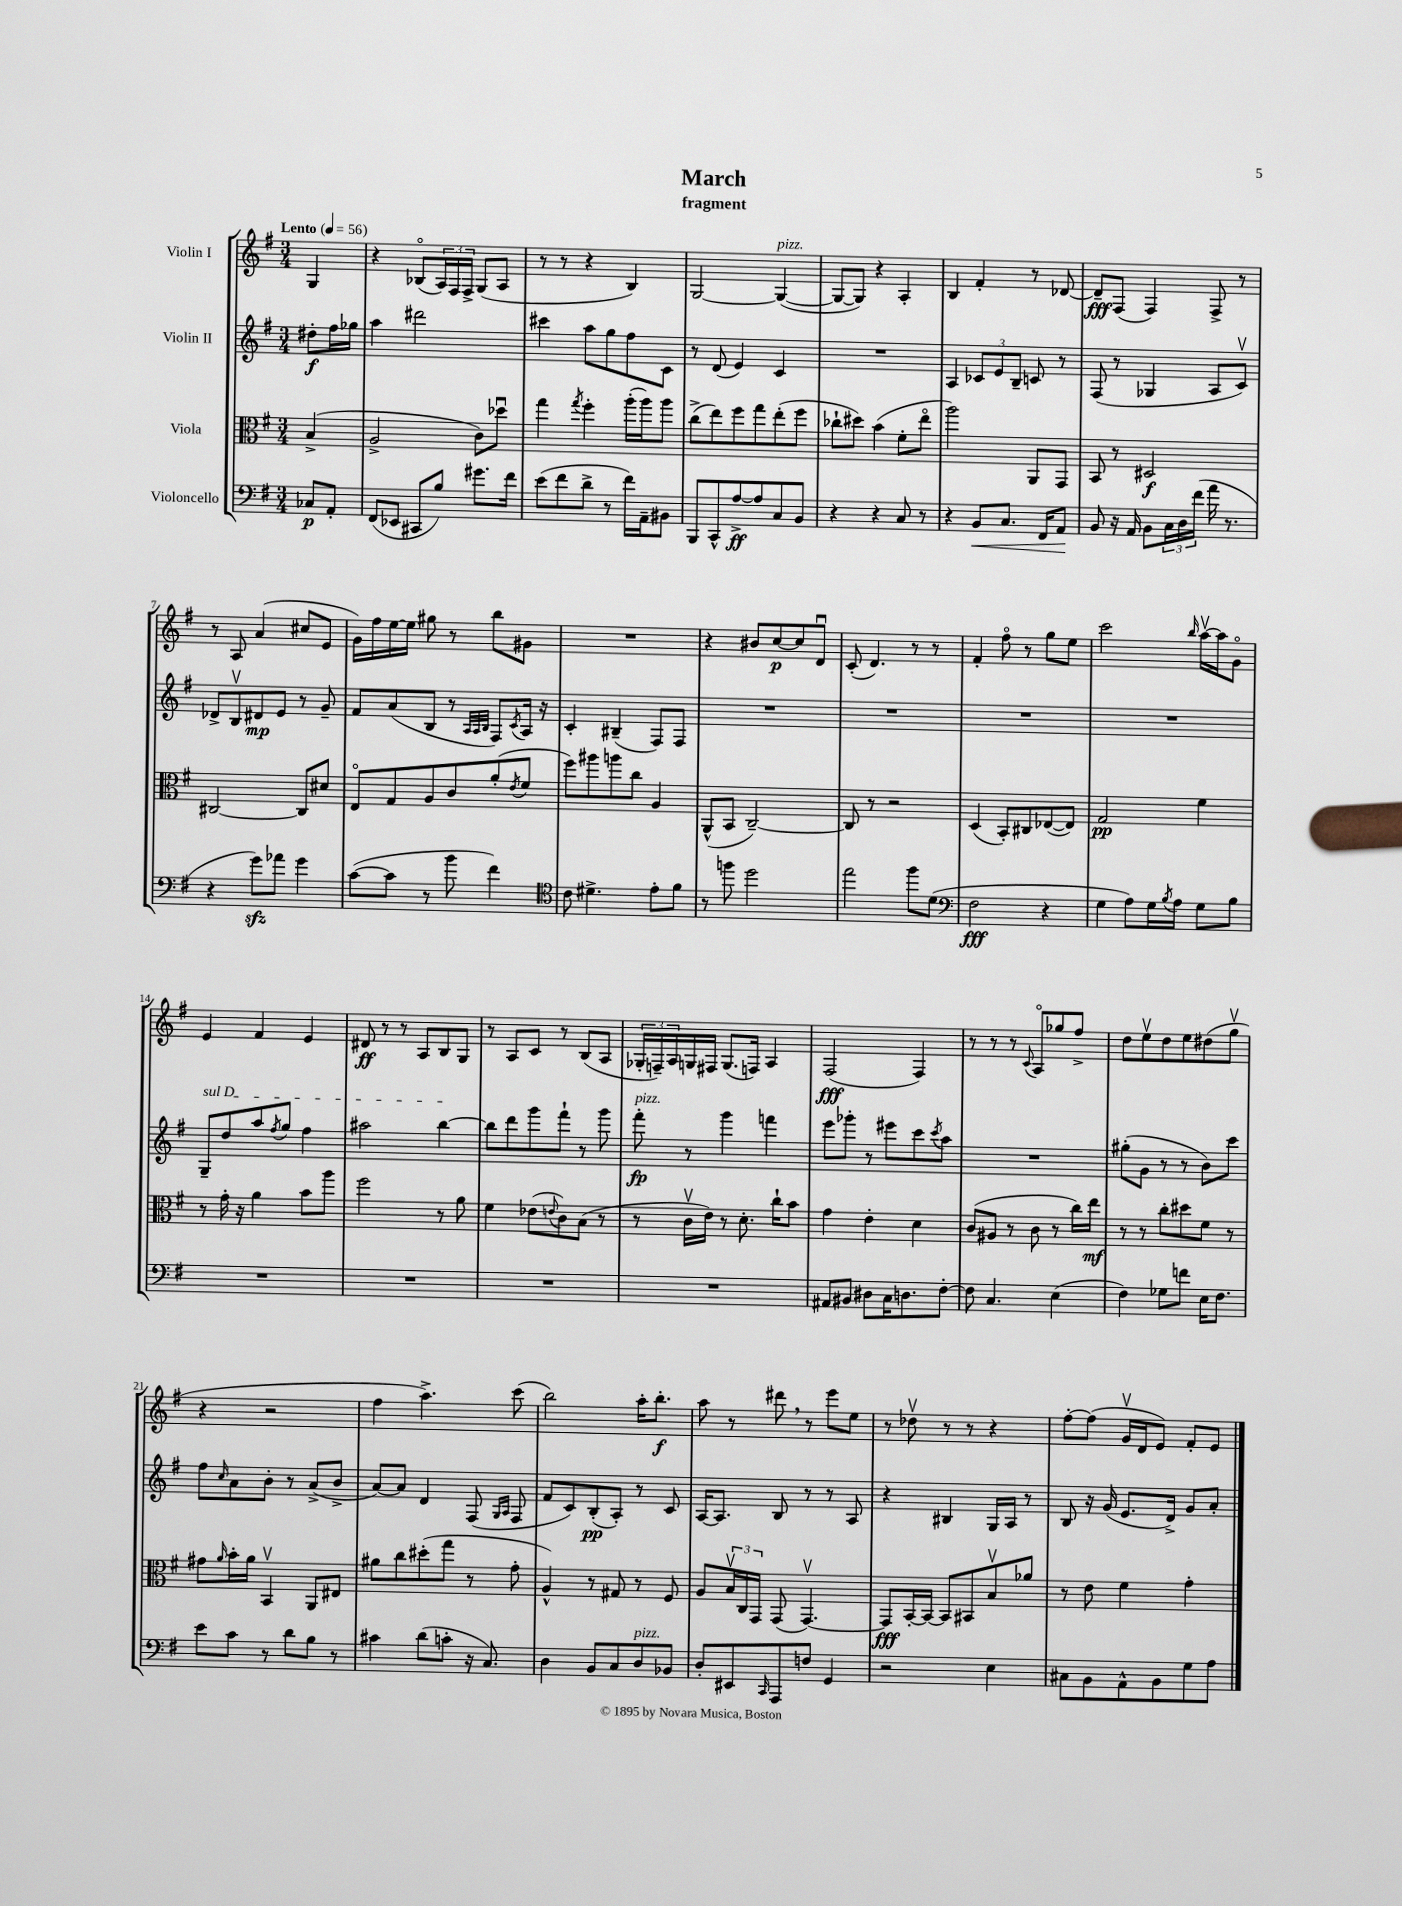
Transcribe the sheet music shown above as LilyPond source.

\header { title = "March" subtitle = "fragment" }
<<
\new StaffGroup <<
\new Staff = "s0" \with { instrumentName = "Violin I" } {
    \clef treble \key g \major \numericTimeSignature \time 3/4 \partial 4 \tempo "Lento" 4 = 56
    g4 |
    r4 bes8\flageolet( \tuplet 3/2 { a16) fis16 fis16-> } g8( a8 |
    r8 r8 r4 b4) |
    g2~ g4~^\markup { \italic "pizz." }( |
    g8~ g8) r4 a4-. |
    b4 fis'4-. r8 des'8~ |
    des'8--\fff fis8( fis4) fis8-> r8 |
    r8 a8 a'4( cis''8 e'8 |
    g'16) fis''16 e''16~ e''16 gis''8 r8 b''8 gis'8 |
    R2. |
    r4 bis'8 c''8~\p c''8 d'8\downbow |
    c'8-.( d'4.) r8 r8 |
    fis'4-. fis''8\flageolet r8 g''8 e''8 |
    c'''2 \grace { b''16 } a''16~\upbow a''16 g'8\flageolet |
    e'4 fis'4 e'4 |
    dis'8\ff r8 r8 a8 b8 g8 |
    r8 a8 c'8 r8 b8( a8 |
    \tuplet 3/2 { ges16-. f16--) a16 } g16 fis16 g8.( f16) a4 |
    fis2\fff( fis4) |
    r8 r8 r8 \appoggiatura { c'8 } a8\flageolet ges''8 fis''8-> |
    d''8 e''8\upbow d''8 e''8 dis''8( g''8\upbow |
    r4 r2 |
    fis''4 a''4.->) c'''8( |
    b''2) a''16-. b''8.-.\f |
    a''8 r8 dis'''8 \breathe r8 e'''8 e''8 |
    r8 des''8\upbow r8 r8 r4 |
    fis''8~-. fis''8( g'16\upbow d'16 e'8) fis'8-. e'8 \bar "|." |
}
\new Staff = "s1" \with { instrumentName = "Violin II" } {
    \clef treble \key g \major \numericTimeSignature \time 3/4 \partial 4
    dis''8-.\f fis''16 ges''16 |
    a''4 dis'''2 |
    cis'''4 a''8 g''8 fis''8 c'8 |
    r8 d'8( e'4) c'4 |
    R2. |
    a4 \tuplet 3/2 { ces'8 e'8 b8-- } c'8 r8 |
    fis8( r8 ges4 a8 c'8\upbow) |
    des'8-> b8\upbow dis'8\mp e'8 r8 g'8-- |
    fis'8 a'8( b8 r8 \grace { a32 a32 b32 } fis8) \acciaccatura { c'8 } a16 r16 |
    c'4-. bis4--( fis8) fis8 |
    R2. |
    R2. |
    R2. |
    R2. |
    \once \override TextSpanner.bound-details.left.text = \markup { \italic "sul D" } g8--\startTextSpan d''8 a''8 \acciaccatura { fis''8 } g''8 fis''4 |
    ais''2 b''4~\stopTextSpan |
    b''8 d'''8 g'''8 fis'''8-! r8 g'''8 |
    fis'''8-.\fp^\markup { \italic "pizz." } r8 g'''4 f'''4 |
    e'''8 ges'''8-. r8 eis'''8 c'''8 \acciaccatura { c'''8 } a''8 |
    R2. |
    gis''8-.( g'8 r8 r8 b'8) c'''8 |
    fis''8 \grace { c''16 } a'8 b'8-. r8 a'8->( b'8-> |
    a'8~) a'8 d'4 fis8( \grace { g16 a16 } fis8 |
    fis'8 c'8) b8-.\pp( a8-.) r8 c'8 |
    a16~ a8. b8 r8 r8 a8 |
    r4 bis4 g16 a16 r8 |
    b8 r16 g'16( e'8. d'16->) g'8 a'8-. \bar "|." |
}
\new Staff = "s2" \with { instrumentName = "Viola" } {
    \clef alto \key g \major \numericTimeSignature \time 3/4 \partial 4
    b4->( |
    a2-> c'8) des''8\downbow |
    g''4 \acciaccatura { g''8 } fis''4-. a''16-.( a''16) a''8 |
    c''8->( e''8) fis''8 g''8 e''8-.( fis''8 |
    ces''8-! dis''8) b'4( fis'8-. e''8\flageolet |
    a''2) a,8 g,8 |
    b,8 r8 dis2\f |
    cis2~ cis8 dis'8 |
    e8\flageolet g8 a8 c'8 a'8-.( \acciaccatura { e'8 } fis'8 |
    fis''8) ais''8 a''8 c''8 a4 |
    a,8-^( b,8 c2~--) |
    c8 r8 r2 |
    d4( b,8-.) cis8 ees8~( ees8) |
    g2\pp fis'4 |
    r8 g'16-. r16 a'4 b'8 a''8 |
    fis''2 r8 a'8 |
    fis'4 ees'8( \appoggiatura { e'8 } c'8) b8( r8 |
    r8 c'16\upbow e'16) r8 d'8.-. c''16-! b'8 |
    g'4 e'4-. d'4 |
    c'8( ais8 r8 c'8 r8 c''16) e''16\mf |
    r8 r8 c''8-. dis''8 fis'8 r8 |
    gis'8 \grace { a'16 } b'16-. a'16 b,4\upbow a,8 eis8 |
    ais'8 c''8 dis''8-.( g''8 r8 g'8-. |
    a4-^) r8 gis8 r8 fis8 |
    a8 \tuplet 3/2 { b16\upbow c16 g,16 } g,8( g,4.~\upbow) |
    g,8\fff b,16~-. b,16~ b,8 bis,8 b8\upbow aes'8 |
    r8 e'8 fis'4 g'4-. \bar "|." |
}
\new Staff = "s3" \with { instrumentName = "Violoncello" } {
    \clef bass \key g \major \numericTimeSignature \time 3/4 \partial 4
    ces8\p a,8-. |
    fis,8( ees,8 cis,8 b8) gis'8. fis'16 |
    e'8( fis'8 d'8-> r8 fis'16) a,16-- bis,8 |
    b,,8 c,8-^ a8~->\ff a8 c8 b,8 |
    r4 r4 c8 r8 |
    r4 b,8\< c8. fis,16 a,8\! |
    b,8 r16 a,16 b,8 \tuplet 3/2 { c16 d16 fis'16( } a'16 r8. |
    r4 g'8\sfz) aes'8 g'4 |
    c'8~( c'8 r8 b'8 fis'4) |
    \clef tenor c'8 dis'4.-> e'8-. fis'8 |
    r8 f''8 d''2 |
    e''2 fis''8 d'8( |
    \clef bass fis2\fff r4 |
    g4 a8) g16 \acciaccatura { b8 } a16 g8 b8 |
    R2. |
    R2. |
    R2. |
    R2. |
    ais,8 bis,8 dis8 c16 d8. fis8~-. |
    fis8 c4. e4( |
    fis4) ges8 f'8 e16 fis8. |
    e'8 c'8 r8 d'8 b8 r8 |
    cis'4 d'8( c'8-. r16 c8.) |
    d4 b,8 c8 d8^\markup { \italic "pizz." } bes,8 |
    d8-. eis,8 \grace { c,16 } a,,8 f8 g,4 |
    r2 e4 |
    cis8 b,8 a,8-^ b,8 g8 a8 \bar "|." |
}
>>
>>
